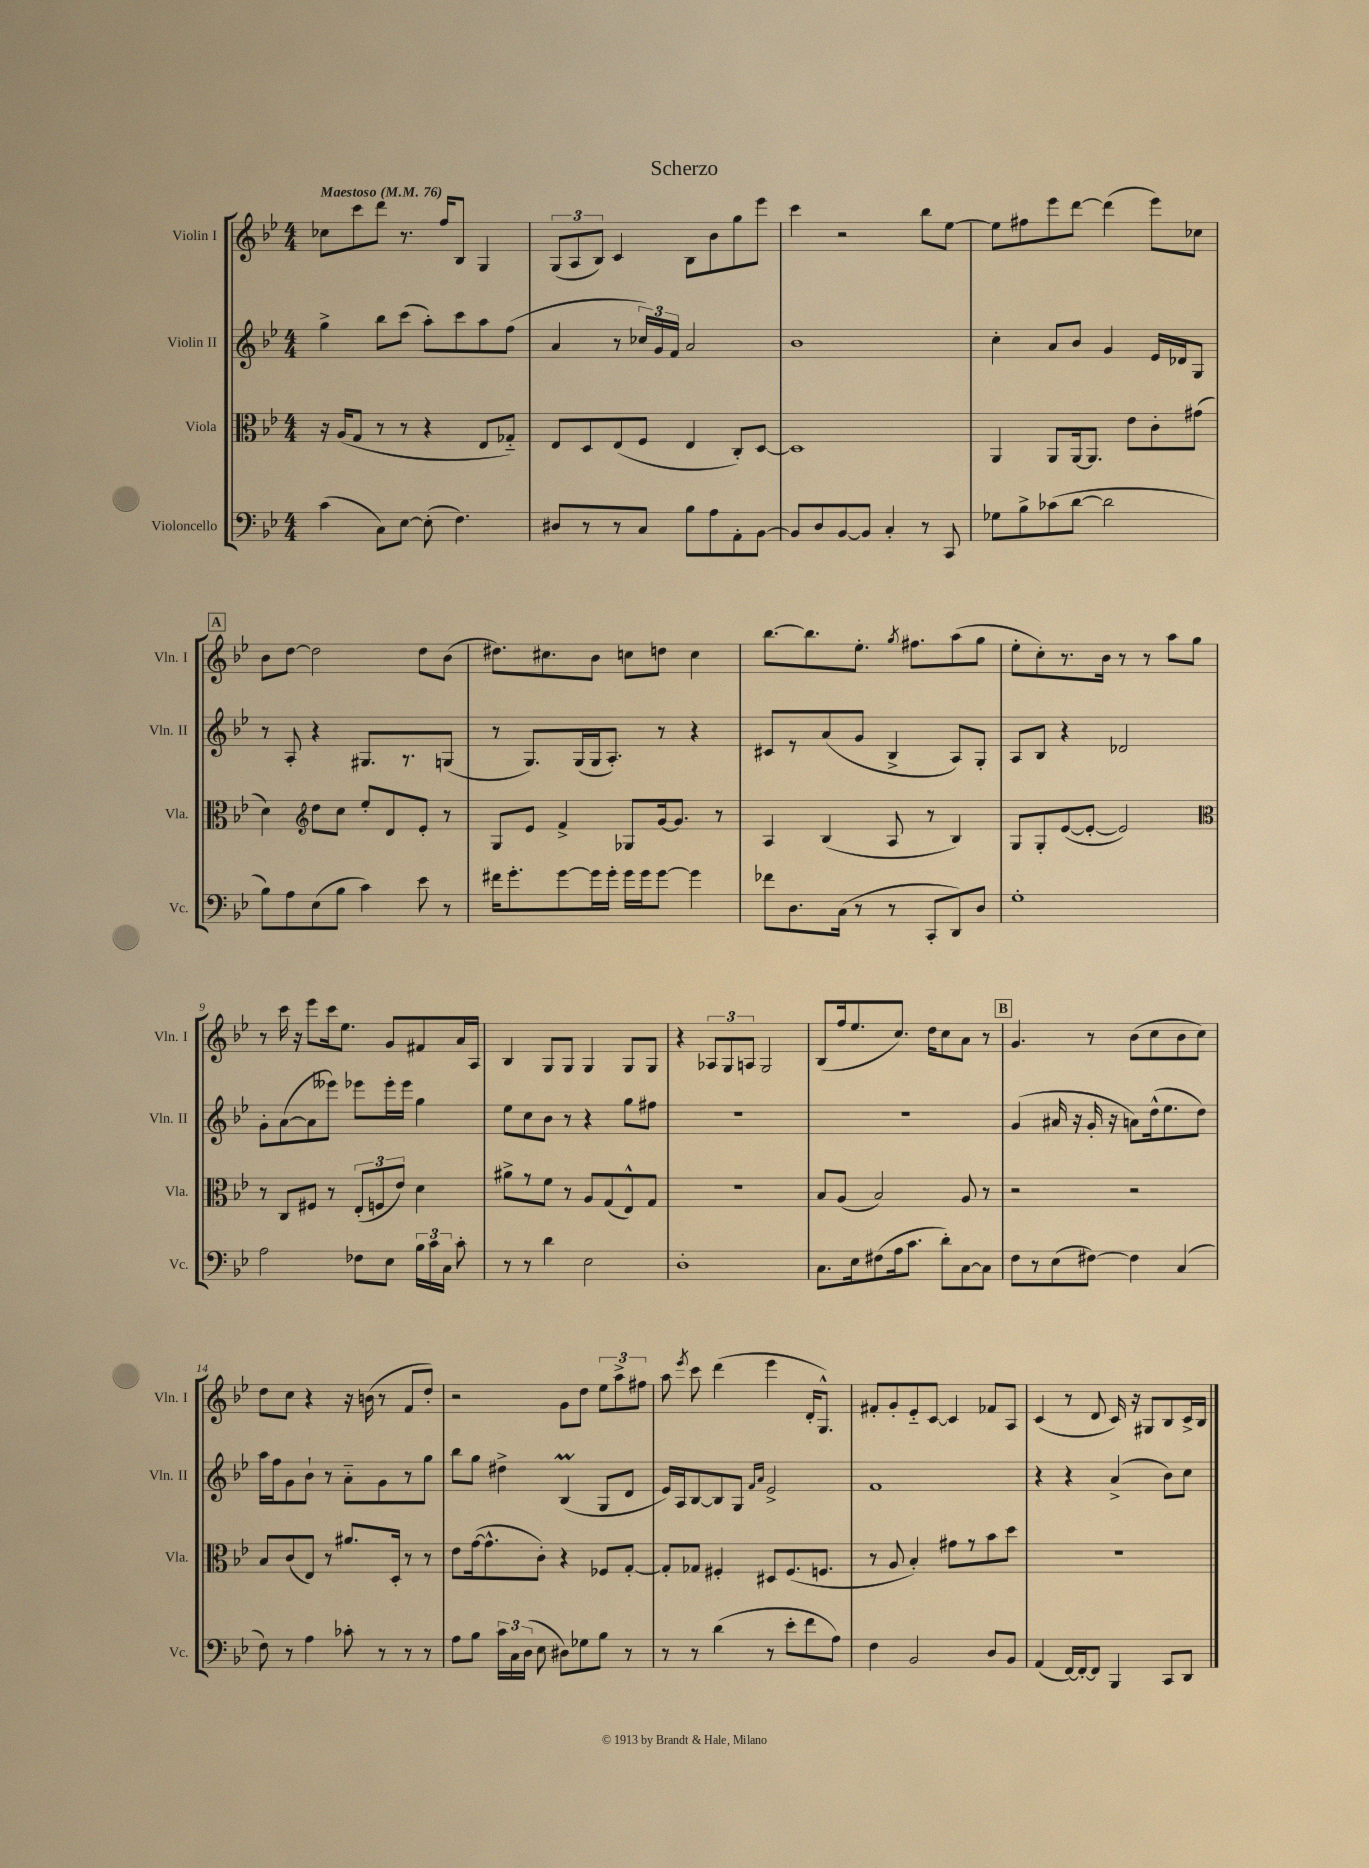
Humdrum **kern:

**kern	**kern	**kern	**kern
*staff4	*staff3	*staff2	*staff1
*clefF4	*clefC3	*clefG2	*clefG2
*k[b-e-]	*k[b-e-]	*k[b-e-]	*k[b-e-]
*M4/4	*M4/4	*M4/4	*M4/4
*MM76	*MM76	*MM76	*MM76
(4c\	16r	4gg^\	8cc-\L
.	(16A/LK	.	.
.	8G/J	.	8ccc\
8C\L)	8r	8bb-\L	8ddd\J
[8E-\J	8r	(8ccc\J	8.r
(8E-'\]	4r	8aa'\L)	.
.	.	.	16ff/LK
4.F\)	.	8ccc\	8B-/J
.	8E-/L	8aa\	4G/
.	8G-'~/J)	(8ff\J	.
=	=	=	=
8D#/L	8E-/L	4a/	(12G/L
.	.	.	12A/
8r	8D/	.	.
.	.	.	12B-/J)
8r	(8E-/	8r	4c/
8C/J	8F/J	24cc-/LL)	.
.	.	24g/	.
.	.	24f/JJ	.
8B-\L	4E-/	2a/	8B-\L
8A\	.	.	8b-\
8AA'\	8C'/L)	.	8gg\
[8BB-\J	[8D/J	.	8eee-\J
=	=	=	=
8BB-/]L	1D]	1b-	4ccc\
8D/	.	.	.
[8BB-/	.	.	2r
8BB-/]J	.	.	.
4C'/	.	.	.
8r	.	.	8bb-\L
8CC/	.	.	[8ee-\J
=	=	=	=
8G-\L	4AA/	4cc'\	8ee-\]L
8B-^\	.	.	8ff#\
(8c-\	8AA/L	8a/L	8eee-\
[8d\J	[16AA/k	8b-/J	[8ddd\J
.	8.AA/]J	.	.
2d\]	.	4g/	(4ddd\]
.	8e-\L	.	.
.	8c'\	16e-/LL	8eee-\L)
.	.	16d-/J	.
.	(8g#\J	8G/J	8cc-\J
=	=	=	=
8B-\L)	4d\)	8r	8b-\L
8A\	.	8A'/	[8dd\J
*	*clefG2	*	*
(8E-\	8dd\L	4r	2dd\]
8B-\J	8cc\J	.	.
4c\)	8ee-'/L	8.G#/L	.
.	8d/	.	.
.	.	8.r	.
8e-\	8e-'/J	.	8dd\L
8r	8r	(8G/J	(8b-\J
=	=	=	=
16f#\LK	8G/L	8r	8.dd#\L)
8.g'\	.	.	.
.	8e-/J	8.G/L)	.
.	.	.	8.cc#\
[8g\	4f^/	.	.
.	.	(16G/L	.
16g\]L	.	16G/J	8b-\J
16g'\JJ	.	8.A'/J)	.
16g\LL	8G-/L	.	8cc\L
16g\J	.	.	.
[8g\J	[16g/k	8r	8dd\J
.	8.g/]J	.	.
4g\]	.	4r	4cc\
.	8r	.	.
=	=	=	=
8f-\L	4A/	8c#/L	[8.bb-\L
8.D\	.	8r	.
.	.	.	8.bb-\]
.	(4B-/	(8a/	.
(16C\Jk	.	.	.
8r	.	8g/J	8.ee-'\J
8r	8A/	4B-^/	.
.	.	.	8qgg/
.	.	.	8.ff#\L
8CC'/L	8r	.	.
8DD/)	4B-/)	8A/L)	(8aa\
8D/J	.	8G'/J	8gg\J
=	=	=	=
1G'	8G/L	8A/L	8ee-'\L
.	8G'/	8B-/J	8cc'\)
.	([8e-/	4r	8.r
.	8e-'/_J	.	.
.	.	.	16b-\Jk
.	2e-/])	2d-/	8r
.	.	.	8r
.	.	.	8aa\L
.	.	.	8gg\J
=	=	=	=
*	*clefC3	*	*
2A\	8r	8g'\L	8r
.	8C/L	([8a\	16ccc\
.	.	.	16r
.	8F#/J	8a\]	8eee-\L
.	8r	8eee--\J)	16ccc\k
.	.	.	8.ee-\J
8F-\L	(12E-'/L	8eee-\L	.
.	12F/	.	.
8E-\J	.	16eee-'\L	8g/L
.	12e-/J)	.	.
.	.	16eee-\JJ	.
24B-\LL	4d\	4gg\	8f#/
24c\	.	.	.
24C\JJ	.	.	.
8c'\	.	.	16a/L
.	.	.	16A/JJ
=	=	=	=
8r	8a#^\L	8ee-\L	4B-/
8r	8r	8cc\	.
4d\	8f\J	8b-\J	8G/L
.	8r	8r	8G/J
2E-\	8A/L	4r	4G/
.	(8G/	.	.
.	8E-^^/)	8gg\L	8G/L
.	8G/J	8ff#\J	8G/J
=	=	=	=
1D'	1r	1r	4r
.	.	.	12A-/L
.	.	.	12G/
.	.	.	12A/J
.	.	.	2G/
=	=	=	=
8.C\L	8B-/L	1r	(8B-/L
.	(8A/J	.	16ff/k
16E-\k	.	.	8.ee-/
(8F#\	2B-/)	.	.
16A\k	.	.	8.cc/J)
8.c\J	.	.	.
.	.	.	16dd\LK
8d'\L)	.	.	8cc\
[8C\	8A/	.	8a\J
8C\]J	8r	.	8r
=	=	=	=
8F\L	2r	(4g/	4.g/
8r	.	.	.
(8E-\	.	16a#/	.
.	.	16r	.
[8F#\J)	.	16g'/	8r
.	.	16r	.
4F#\]	2r	8a\L)	(8b-\L
.	.	(16dd^^\k	8cc\
.	.	8.ee-\	.
(4C/	.	.	8b-\
.	.	8dd\J)	8cc\J)
=	=	=	=
8F\)	8B-/L	16aa\LL	8dd\L
.	.	16ff\J	.
8r	(8c/	8g\	8cc\J
4A\	8E-/J)	8b-`\J	4r
.	8r	8r	.
8c-'\	8.a#/L	8a'~\L	16r
.	.	.	(16b\
8r	.	8g\	8r
.	16D'/Jk	.	.
8r	8r	8r	8f/L
8r	8r	8gg\J	8dd'/J)
=	=	=	=
8A\L	8e-\L	8bb-\L	2r
8B-\J	([16g\k	8gg\J	.
.	8.g^^\]	.	.
24c\LL	.	4dd#^\	.
24C\	.	.	.
(24D\JJ	.	.	.
8E-\	8c'\J)	.	.
8D#\L)	4r	(4B-/	8g\L
8G-\	.	.	8dd\J
8B-\J	8F-/L	8G/L	12ee-\L
.	.	.	12aa^\
8r	[8G'/J	8d/J	.
.	.	.	12ff#\J
=	=	=	=
8r	8G'/]L	16e-/LL)	8aa\
.	.	16A/J	.
.	.	.	8qeee-/
8r	8G-/J	[8B-/	8ccc\
(4d\	4F#'/	8B-/]	(4ddd\
.	.	8G/J	.
.	.	16qqf/LL	.
.	.	16qqa/JJ	.
8r	8D#/L	2e-^/	4eee-\
8e-'\L	(8.F#/	.	.
8f\	.	.	16d'/LK
.	8.F/J	.	8.G^^/J)
8A\J)	.	.	.
=	=	=	=
4F\	8r	1f	8f#'/L
.	8A/	.	8g'/
2BB-/	4B-'/)	.	8e-'~/
.	.	.	[8c/J
.	8g#\L	.	4c/]
.	8r	.	.
8D/L	8b-\	.	8f-/L
8BB-/J	8dd\J	.	8A/J
=	=	=	=
(4AA/	1r	4r	(4c/
[16FF/LL)	.	4r	8r
16FF'/_J	.	.	.
8FF/]J	.	.	8d/
4BBB-/	.	(4a^/	16c/)
.	.	.	16r
.	.	.	8G#/L
8CC/L	.	8b-\L)	8B-/
8DD/J	.	8cc\J	16c^/L
.	.	.	16B-/JJ
==	==	==	==
*-	*-	*-	*-
